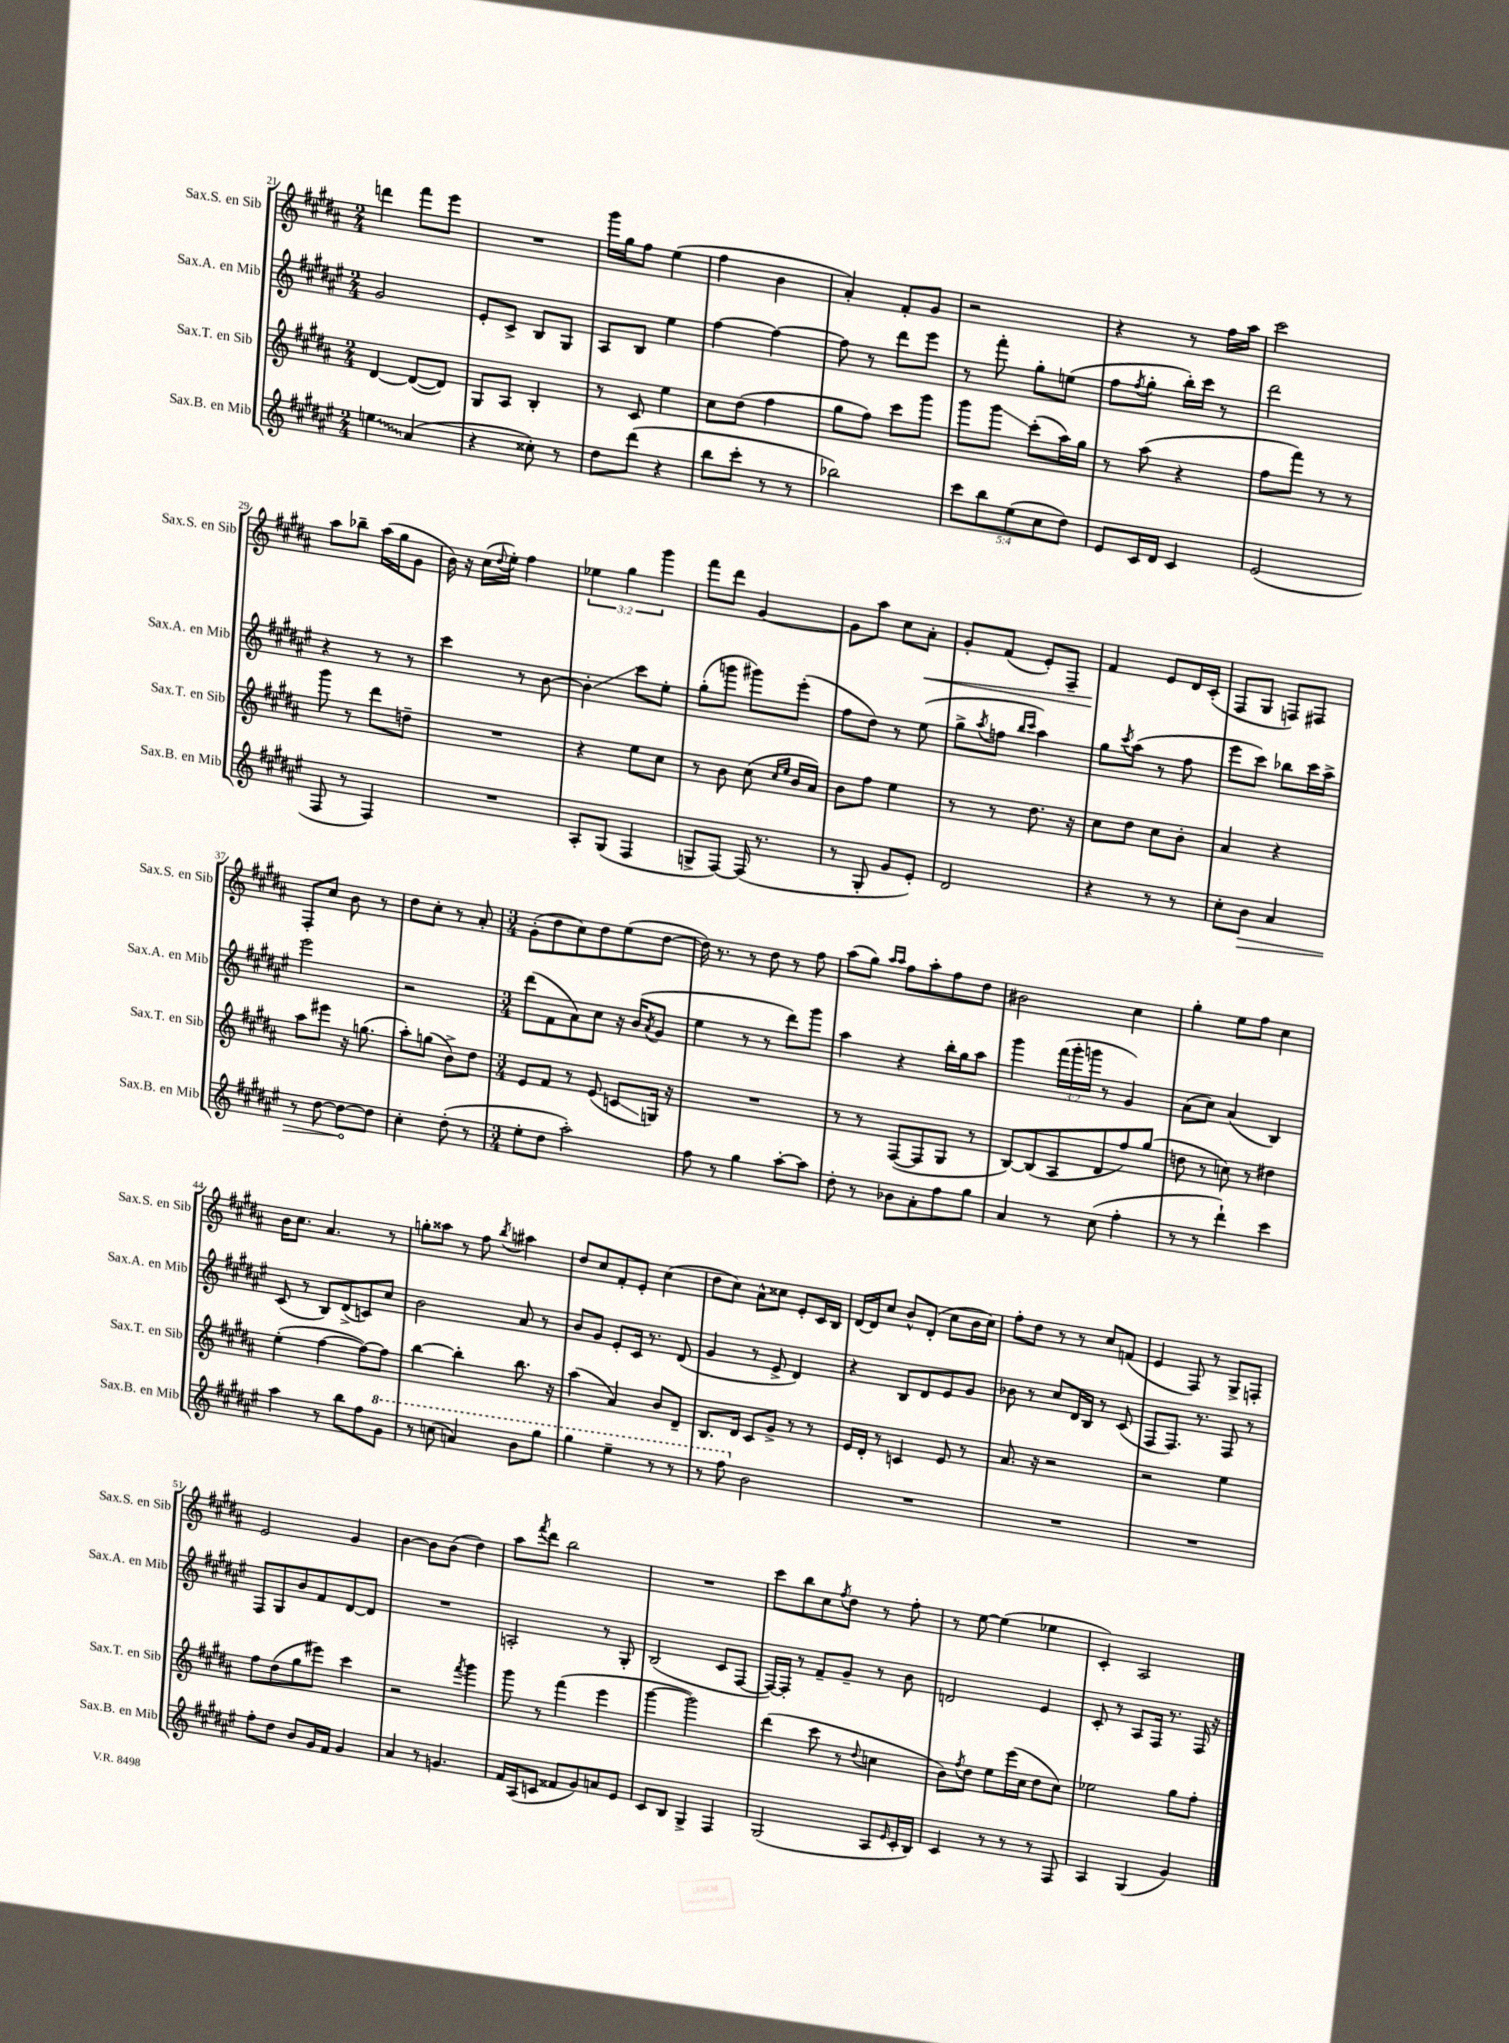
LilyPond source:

<<
\new StaffGroup <<
\new Staff = "s0" \with { instrumentName = "Sax.S. en Sib" shortInstrumentName = "Sax.S. en Sib" } {
    \clef treble \key b \major \numericTimeSignature \time 2/4 \override Staff.TupletNumber.text = #tuplet-number::calc-fraction-text
    d'''4 fis'''8 e'''8 |
    R2 |
    gis'''16 gis''16 fis''8 e''4( |
    fis''4 b'4 |
    ais'4-.) fis'8-. gis'8 |
    r2 |
    r4 r8 fis''16 ais''16 |
    cis'''2 |
    ais''8 bes''8-- ais''16( gis''16 gis'8 |
    b'16) r16 cis''16( \appoggiatura { dis''8 } e''16-.) fis''4 |
    \tuplet 3/2 { ees''4 gis''4 gis'''4 } |
    fis'''8 dis'''8 gis'4~ |
    gis'8 ais''8 cis''8 ais'8-.\< |
    gis'8-. fis'8( e'8-.) fis8-- |
    fis'4\! e'8 dis'16 cis'16-.( |
    fis8 gis8 f8) fis8 |
    fis8-. cis''8 b'8 r8 |
    dis''8 cis''8-. r8 ais'8-. |
    \numericTimeSignature \time 3/4 gis'8-.( dis''8 cis''8) dis''8 e''8( dis''8~ |
    dis''16) r8. r8 dis''8 r8 fis''8 |
    ais''8( gis''8) \grace { ais''16 ais''16 } fis''8 ais''8-. fis''8 dis''8 |
    bis'2 cis''4 |
    gis''4-. e''8 fis''8 cis''4 |
    b'16 cis''8. ais'4. r8 |
    g''8-. aisis''8 r8 fis''8 \acciaccatura { b''8 } ais''4 |
    dis''8 cis''8 fis'8-. e'8-. cis''4( |
    dis''8 cis''8) ais'8-^ cisis''8 e'8-. cis'16 b16 |
    dis'16~ dis'16 cis''8 b'8-^ dis'8-.( cis''8 b'16 cis''16) |
    fis''8-. dis''8 r8 r8 cis''8 f'8( |
    e'4 fis8) r8 gis8-> f8-. |
    e'2 gis'4 |
    b'4~ b'8 b'8( dis''4) |
    ais''8 \acciaccatura { fis'''8 } dis'''8 b''2 |
    R2. |
    cis'''8 b''8 cis''8 \acciaccatura { fis''8 } dis''8 r8 fis''8-. |
    r8 e''8~ e''4( ees''4 |
    cis'4-.) ais2 \bar "|." |
}
\new Staff = "s1" \with { instrumentName = "Sax.A. en Mib" shortInstrumentName = "Sax.A. en Mib" } {
    \clef treble \key fis \major \numericTimeSignature \time 2/4 \override Staff.TupletNumber.text = #tuplet-number::calc-fraction-text
    gis'2 |
    eis'8-. cis'8-> b8 gis8 |
    ais8 b8 eis''4 |
    fis''4~ fis''4~ |
    fis''8 r8 dis'''8 eis'''8 |
    r8 fis'''8-. gis''8-. e''8( |
    fis''8 \acciaccatura { fis''8 } gis''8-. b''16-.) cis'''16 r8 |
    dis'''2 |
    r4 r8 r8 |
    cis'''4 r8 b'8~ |
    b'4-.\glissando cis'''8 eis''8-. |
    gis''8-.( g'''8 gis'''8) eis'''8-.( |
    fis''8 dis''8) r8 eis''8( |
    gis''8-> \acciaccatura { ais''8 } f''8 \grace { b''16 cis'''16 } ais''4) |
    gis''8 \acciaccatura { cis'''8 } ais''8( r8 fis''8 |
    eis'''8 cis'''8) bes''8 cis'''16 ais''16-> |
    eis'''2 |
    r2 |
    \numericTimeSignature \time 3/4 dis'''8( fis'8 ais'8) cis''8 r16 b'16( \acciaccatura { ais'8 } gis'8 |
    eis''4 r8 r8 dis'''8) gis'''8 |
    ais''4 r4 b''16-. gis''16 ais''8 |
    gis'''4 \tuplet 3/2 { fis'''16( gis'''16-. g'''16 } r8 gis'4) |
    ais'8( cis''8) ais'4( b4) |
    cis'8( r8 b8) dis'8->( c'8) cis''8 |
    b'2 ais'8 r8 |
    b'8 gis'8 eis'8-. cis'16 r8. dis'8( |
    gis'4 r8 eis'8-> dis'4) |
    r4 b8 dis'8 eis'8 gis'8 |
    bes'8 r8 cis''8 dis'16 b16 r8 cis'8( |
    fis8 fis8.) r8. fis8 r8 |
    fis8 gis8 b'8 fis'8 dis'8~ dis'8 |
    R2. |
    a2-. r8 gis8-. |
    b2( cis'8 fis8~ |
    fis16~) fis16-. r8 fis'8-- gis'8-- r8 b'8 |
    d'2 eis'4 |
    cis'8-. r8 ais8 fis16 r8. fis16 r16 \bar "|." |
}
\new Staff = "s2" \with { instrumentName = "Sax.T. en Sib" shortInstrumentName = "Sax.T. en Sib" } {
    \clef treble \key b \major \numericTimeSignature \time 2/4
    dis'4~ dis'8~( dis'8) |
    gis8 ais8 b4-. |
    r8 cis'8 e''4 |
    cis''8 dis''8( fis''4 |
    gis''8 fis''8) cis'''8 gis'''8 |
    gis'''8 gis'''8\glissando cis'''8-.( ais''16) gis''16 |
    r8 ais''8( r4 |
    fis''8 fis'''8) r8 r8 |
    gis'''8 r8 dis'''8 d''8-- |
    R2 |
    r4 e''8 cis''8 |
    r8 b'8 cis''8( \grace { cis''16 e''16 } b'16 ais'16) |
    b'8 fis''8 e''4 |
    r8 r8 dis''8. r16 |
    cis''8 dis''8 cis''8 b'8-. |
    ais'4 r4 |
    ais''8 eis'''8 r16 g''8.( |
    ais''8-.) g''8( b'8->) dis''8 |
    \numericTimeSignature \time 3/4 e'8 fis'8 r8 e'8( c'8\glissando g16) r16 |
    R2. |
    r8 r8 fis8~( fis8 gis8 r8 |
    b8~) b8( ais8 dis'8 fis''8) gis''8( |
    d''8 r8 c''8) r8 dis''4 |
    e''4-.( fis''4~ fis''8~) fis''8 |
    b''4~ b''4-. b''8. r16 |
    ais''4( ais'4) b'8 dis'8-- |
    b8. dis'16 cis'8 gis'8-> r8 r8 |
    e'16 dis'16-. r8 c'4 e'8 r8 |
    ais'8. r16 r2 |
    r2 e''4 |
    fis''8 dis''8( gis''8 eis'''8) cis'''4 |
    r2 \acciaccatura { fis'''8 } gis'''4 |
    gis'''8 r8 fis'''4( e'''4 |
    gis'''4~ gis'''2) |
    dis'''4( cis'''8 r8 \appoggiatura { dis''8 } c''4 |
    b'8) \acciaccatura { fis''8 } dis''8 e''8 e'''16( cis''16 dis''8 cis''8) |
    ees''2 gis''8 fis''8-. \bar "|." |
}
\new Staff = "s3" \with { instrumentName = "Sax.B. en Mib" shortInstrumentName = "Sax.B. en Mib" } {
    \clef treble \key fis \major \numericTimeSignature \time 2/4 \override Staff.TupletNumber.text = #tuplet-number::calc-fraction-text
    \once \override Glissando.style = #'zigzag e''4\glissando ais'4( |
    r4 cisis''8-.) r8 |
    dis''8 dis'''8( r4 |
    b''8 cis'''8-. r8 r8 |
    bes''2) |
    \tuplet 5/4 { cis'''8 b''8 eis''8( cis''8 dis''8) } |
    eis'8 cis'16 dis'16 cis'4 |
    eis'2( |
    fis8 r8 fis4) |
    R2 |
    ais8-. gis8( fis4 |
    g8-> fis8~) fis16( r8. |
    r8 gis8-. gis'8 eis'8-.) |
    dis'2 |
    r4 r8 r8 |
    cis''8-. \once \override Hairpin.circled-tip = ##t b'8\> ais'4 |
    r8 dis''8~ dis''8~\! dis''8 |
    cis''4-. dis''8-.( r8 |
    \numericTimeSignature \time 3/4 eis''8-. dis''8 ais''2-.) |
    fis''8 r8 gis''4 ais''8~-. ais''8 |
    dis''8-. r8 bes'8 ais'8-. fis''8 gis''8 |
    ais'4 r8 cis''8( fis''4-. |
    r8 r8 dis'''4-!) cis'''4 |
    ais''4 r8 b''8 fis''8 \ottava #1 gis''8 |
    r8 c'''8( a''4) b''8 gis'''8 |
    gis'''4 eis'''4-- r8 r8 |
    r8 fis'''8 \ottava #0 b'2 |
    R2. |
    R2. |
    R2. |
    fis''8-. dis''8 b'8 gis'16 fis'16 gis'4 |
    ais'4 r8 g'4. |
    fis'16 ais16( c'8 fisis'8 gis'8) a'8 eis'8 |
    cis'8 b8 gis4-> fis4 |
    gis2( ais8 \grace { eis'16 } cis'16-. b16) |
    cis'4 r8 r8 r8 fis8 |
    ais4 gis4( gis'4) \bar "|." |
}
>>
>>
\layout { \context { \Score currentBarNumber = #21 } }
